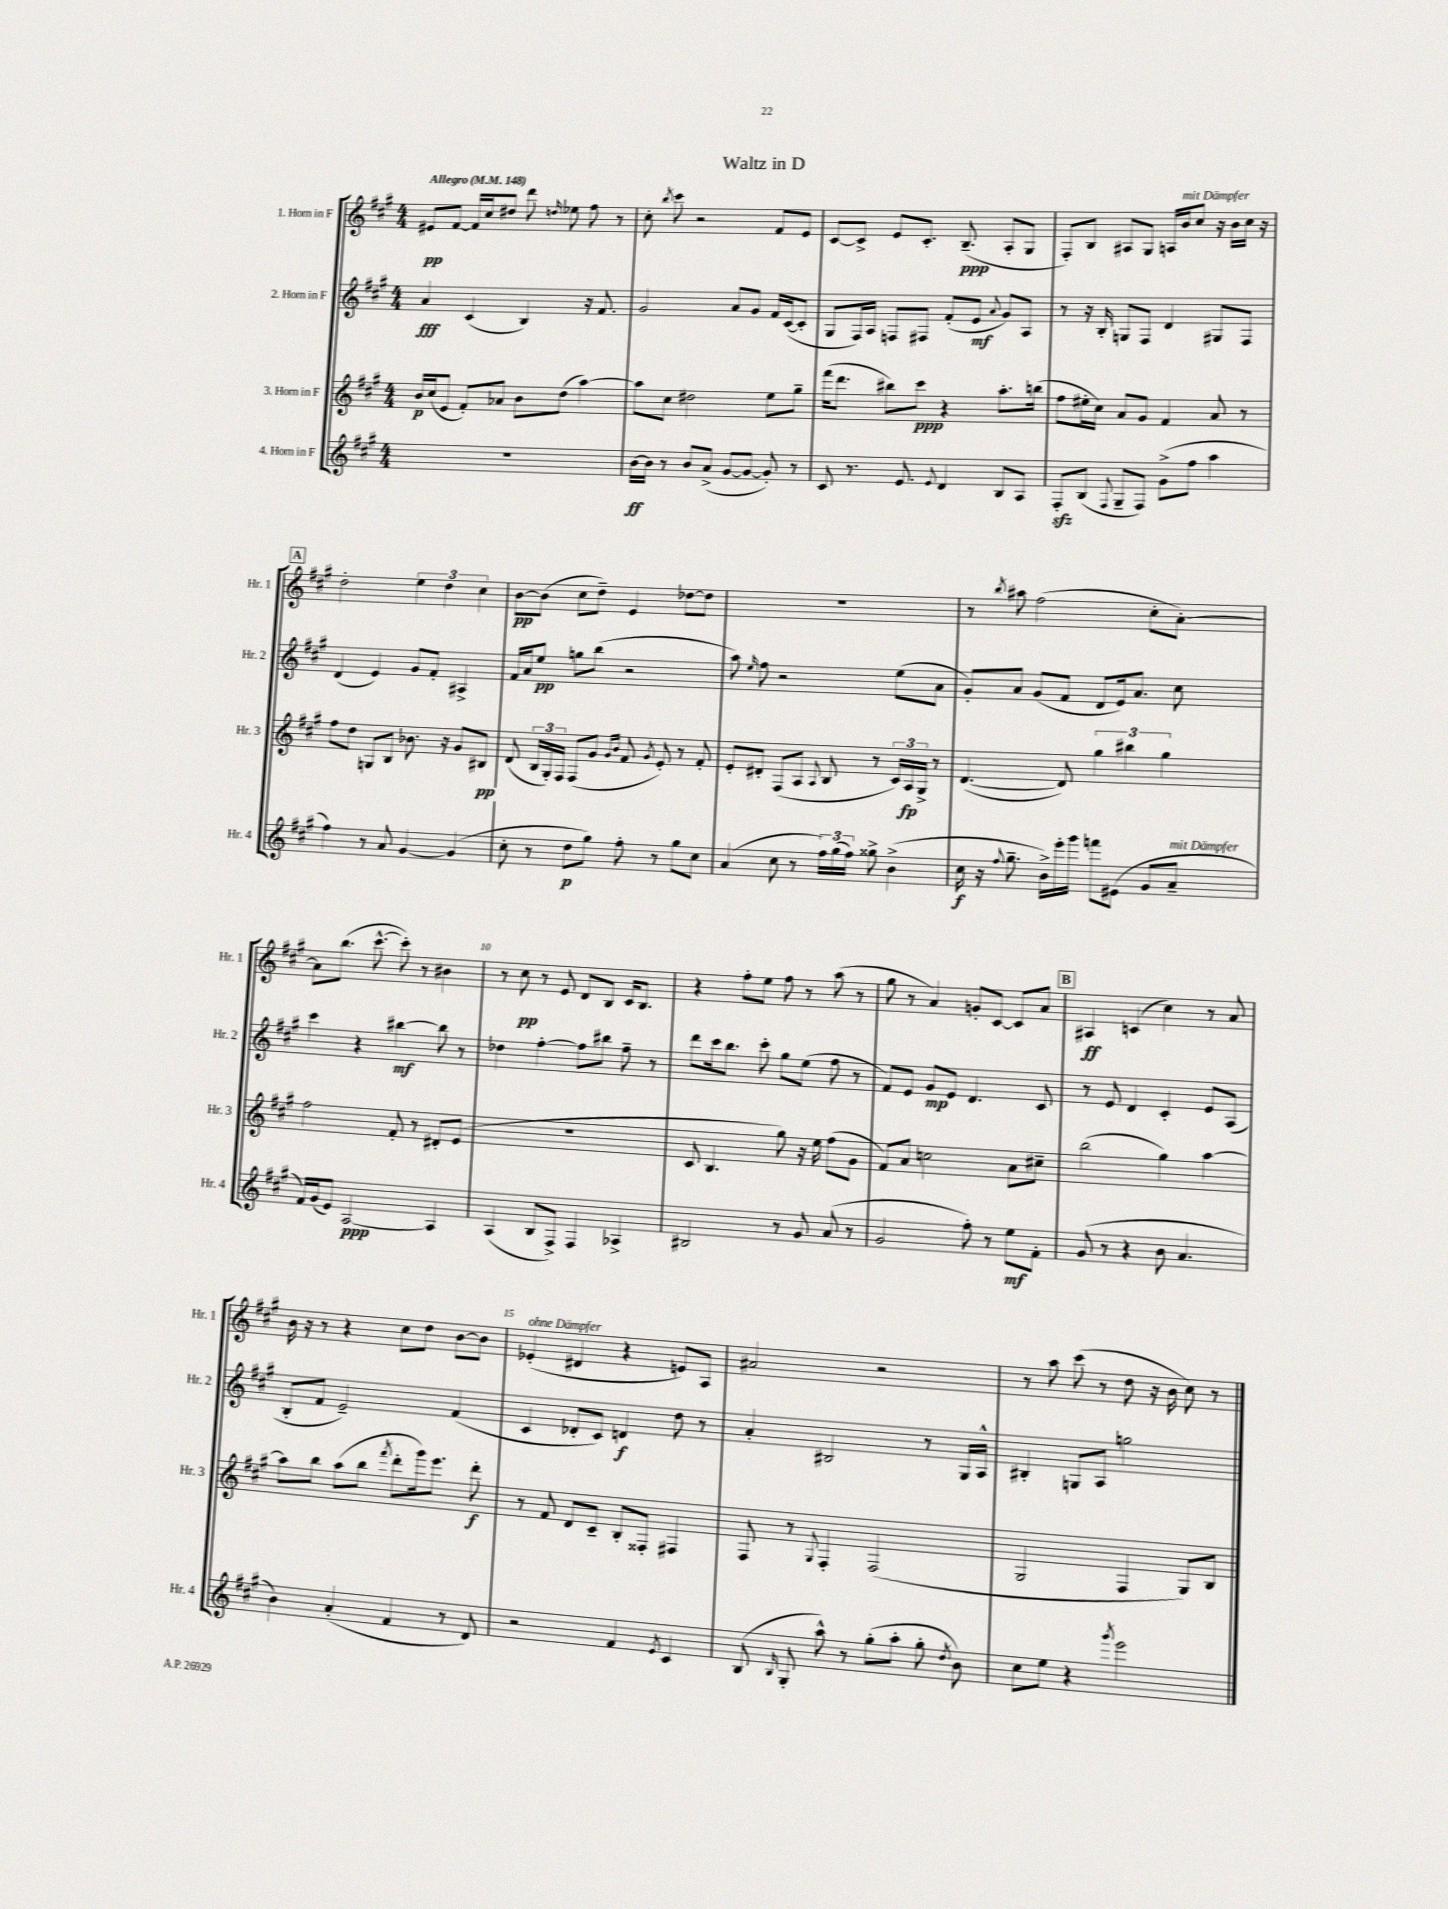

**kern	**dynam	**kern	**dynam	**kern	**dynam	**kern	**dynam
*part4	*part4	*part3	*part3	*part2	*part2	*part1	*part1
*staff4	*staff4	*staff3	*staff3	*staff2	*staff2	*staff1	*staff1
*I"4. Horn in F	*	*I"3. Horn in F	*	*I"2. Horn in F	*	*I"1. Horn in F	*
*I'Hr. 4	*	*I'Hr. 3	*	*I'Hr. 2	*	*I'Hr. 1	*
*clefG2	*	*clefG2	*	*clefG2	*	*clefG2	*
*k[f#c#g#]	*	*k[f#c#g#]	*	*k[f#c#g#]	*	*k[f#c#g#]	*
*M4/4	*	*M4/4	*	*M4/4	*	*M4/4	*
*MM148	*	*MM148	*	*MM148	*	*MM148	*
=1	=1	=1	=1	=1	=1	=1	=1
!	!	!	!	!	!	!LO:TX:a:B:t=Allegro	!
1r	.	16b/LL	p	4a/	fff	8e#X/L	pp
.	.	(16cc#/J	.	.	.	.	.
.	.	8e/J	.	.	.	[8f#/J	.
.	.	8f#'/L)	.	(4c#/	.	16f#/LL]	.
.	.	.	.	.	.	16cc#/J	.
.	.	8a-X/J	.	.	.	8dd#X/J	.
.	.	8b\L	.	4B/)	.	8ddd\	.
.	.	.	.	.	.	16qqddn/	.
.	.	(8dd\J	.	.	.	8ee-X\	.
.	.	[4aa\)	.	16r	.	8ff#\	.
.	.	.	.	8.f#/	.	.	.
.	.	.	.	.	.	8r	.
=2	=2	=2	=2	=2	=2	=2	=2
[16b\LL	ff	8aa\L]	.	2g#/	.	8cc#'\	.
16b\JJ]	.	.	.	.	.	.	.
.	.	.	.	.	.	8qbb/	.
8r	.	8cc#\J	.	.	.	8ccc#\	.
8b/L	.	2dd#X\	.	.	.	2r	.
(8a^/J	.	.	.	.	.	.	.
[8g#/L	.	.	.	8a/L	.	.	.
8g#/J_	.	.	.	8g#/J	.	.	.
8g#'/])	.	8ee\L	.	16f#/LL	.	8f#/L	.
.	.	.	.	([16c#/J	.	.	.
8r	.	8gg#~\J	.	8c#'/J]	.	8e/J	.
=3	=3	=3	=3	=3	=3	=3	=3
8c#/	.	(16fff#\KL	.	8G#/L	.	[8c#/L	.
.	.	8.ddd\J	.	.	.	.	.
8.r	.	.	.	16F#/L)	.	8c#^/J]	.
.	.	.	.	16A/JJ	.	.	.
.	.	8bb#X\L)	.	8Fn/L	.	8e/L	.
8.e/	.	.	.	.	.	.	.
.	.	8ccc#\J	ppp	8F#X/J	.	8.c#'/J	.
8qqe/	.	.	.	.	.	.	.
4d/	.	4r	.	(8f#'/L	.	.	.
.	.	.	.	.	.	(8.B~/	ppp
.	.	.	.	8e/J	mf	.	.
.	.	.	.	8qqa/	.	.	.
8B/L	.	8.aa'\L	.	8g#/L)	.	8A'/L	.
8A/J	.	.	.	8A/J	.	8G#/J	.
.	.	(16bbn\Jk	.	.	.	.	.
=4	=4	=4	=4	=4	=4	=4	=4
8F#zz'/L	.	8ff#\L	.	8r	.	8F#'/L)	.
(8B/J	.	16ee#X'\L	.	16r	.	8B/J	.
.	.	16cc#\JJ)	.	16B'/	.	.	.
8qqF#/	.	.	.	.	.	.	.
8G#~/L	.	8a/L	.	8Gn/L	.	8A#X/L	.
8F#/J)	.	8g#/J	.	8F#/J	.	8G#/J	.
(8g#^\L	.	4f#/	.	4d/	.	16An/LL	.
!	!	!	!	!	!	!LO:TX:a:i:t=mit Dämpfer	!
.	.	.	.	.	.	16b/J	.
8ff#\J	.	.	.	.	.	8cc#/J	.
4aa\	.	8a/	.	8G#X/L	.	16r	.
.	.	.	.	.	.	16b\LL	.
.	.	8r	.	8F#/J	.	16cc#\JJ	.
.	.	.	.	.	.	16r	.
!!LO:LB:g=z
!!LO:REH:place=s1:t=A
=5	=5	=5	=5	=5	=5	=5	=5
4ff#\)	.	8ff#\L	.	(4d/	.	2dd'\	.
.	.	8dd\J	.	.	.	.	.
8r	.	8Gn/L	.	4e/)	.	.	.
8a/	.	8B/J	.	.	.	.	.
[4g#/	.	8.b-X\	.	8g#/L	.	6ee\	.
.	.	.	.	8f#'/J	.	.	.
.	.	.	.	.	.	6dd\	.
.	.	16r	.	.	.	.	.
(4g#/]	.	8g#/L	.	4A#X^/	.	.	.
.	.	.	.	.	.	6cc#\	.
.	.	8B#X/J	pp	.	.	.	.
=6	=6	=6	=6	=6	=6	=6	=6
8cc#'\	.	(8d/	.	16f#/LL	.	[8b\L	pp
.	.	.	.	16a/J	.	.	.
8r	.	24B/LL	.	8ee/J	pp	(8b\J]	.
.	.	24G#'/)	.	.	.	.	.
.	.	24F#/JJ	.	.	.	.	.
8dd\L	p	(8F#/L	.	8ggn\L	.	8cc#\L	.
8gg#\J)	.	8g#/J	.	(8bb\J	.	8dd~\J)	.
.	.	16qqg#/LL	.	.	.	.	.
.	.	16qqb/JJ	.	.	.	.	.
8ff#'\	.	8f#/	.	2r	.	4e/	.
.	.	8qg#/	.	.	.	.	.
8r	.	8e'/)	.	.	.	.	.
8gg#\L	.	8r	.	.	.	[8dd-X\L	.
8cc#\J	.	8f#'/	.	.	.	8dd-\J]	.
=7	=7	=7	=7	=7	=7	=7	=7
(4a/	.	8e'/L	.	8aa\)	.	1r	.
.	.	.	.	16qqee/	.	.	.
.	.	8d#X'/J	.	8ff#\	.	.	.
8cc#\	.	(8F#/L	.	2r	.	.	.
8r	.	8A/J	.	.	.	.	.
.	.	8qqA/	.	.	.	.	.
24ff#\LL)	.	8B/	.	.	.	.	.
(24gg#\	.	.	.	.	.	.	.
24ff#\JJ)	.	.	.	.	.	.	.
8gg##X^\	.	8r	.	.	.	.	.
(4b^\	.	24c#/LL)	.	(8ee\L	.	.	.
.	.	24A/	fp	.	.	.	.
.	.	24G#^/JJ	.	.	.	.	.
.	.	8r	.	8a\J	.	.	.
=8	=8	=8	=8	=8	=8	=8	=8
16cc#\	f	([4.d/	.	8g#'/L)	.	8r	.
16r	.	.	.	.	.	.	.
8qqff#/	.	.	.	.	.	8qbb/	.
8.gg#~\	.	.	.	8a/J	.	8aa#X\	.
.	.	.	.	(8g#/L	.	(2ff#\	.
16b^\LL)	.	.	.	.	.	.	.
16eee'\	.	8d/])	.	8f#/J	.	.	.
16ggg#\JJ	.	.	.	.	.	.	.
8fffn\L	.	6gg#\	.	8d/L	.	.	.
(8e#X\J	.	.	.	16e/k)	.	.	.
.	.	6bb#X\	.	.	.	.	.
.	.	.	.	8.a/J	.	.	.
8g#/L	.	.	.	.	.	8cc#'\L	.
.	.	6gg#\	.	.	.	.	.
!LO:TX:a:i:t=mit Dämpfer	!	!	!	!	!	!	!
8a~/J	.	.	.	8cc#\	.	[8a'\J)	.
!!LO:LB:g=z
=9	=9	=9	=9	=9	=9	=9	=9
16f#/LL)	.	2ff#\	.	4ccc#\	.	8a\L]	.
(16g#/J	.	.	.	.	.	.	.
8e/J)	.	.	.	.	.	(8.bb\J	.
[2A/	ppp	.	.	4r	.	.	.
.	.	.	.	.	.	[8.ccc#^^\	.
.	.	8f#'/	.	[4bb#X\	mf	8ccc#'\])	.
.	.	8r	.	.	.	8r	.
4A/]	.	8d#X'/L	.	8bb#\]	.	4b#X\	.
.	.	(8e/J	.	8r	.	.	.
=10	=10	=10	=10	=10	=10	=10	=10
(4A/	.	1r	.	4dd-X\	.	8r	.
.	.	.	.	.	.	8cc#\	pp
8B/L	.	.	.	[4ff#'\	.	8r	.
8F#^/J)	.	.	.	.	.	8e/	.
4F#/	.	.	.	8ff#\L]	.	8d/L	.
.	.	.	.	8bb#X\J	.	8B/J	.
4A-X^/	.	.	.	8ff#~\	.	16c#/KL	.
.	.	.	.	.	.	8.B/J	.
.	.	.	.	8r	.	.	.
=11	=11	=11	=11	=11	=11	=11	=11
2B#X/	.	8c#/	.	8ddd\L	.	4r	.
.	.	4.B/	.	16ccc#\k	.	.	.
.	.	.	.	8.bb\J	.	.	.
.	.	.	.	.	.	8ff#'\L	.
.	.	.	.	8ccc#'\	.	8ee\J	.
8r	.	8gg#\)	.	8gg#\L	.	8ff#\	.
8g#/	.	16r	.	(8ee\J	.	8r	.
.	.	16ee\	.	.	.	.	.
(8a/	.	(8ff#\L	.	8ff#\	.	(8aa\	.
8r	.	8g#\J	.	8r	.	8r	.
=12	=12	=12	=12	=12	=12	=12	=12
2g#/	.	8f#/L)	.	8f#/L)	.	8gg#\	.
.	.	8a/J	.	8e/J	.	8r	.
.	.	2ccn\	.	8g#/L	mp	4a/)	.
.	.	.	.	8e/J	.	.	.
8ff#'\)	.	.	.	4.d/	.	8gn'/L	.
8r	.	.	.	.	.	[8c#/J	.
8ee\L	mf	8a\L	.	.	.	8c#/L]	.
8f#'\J	.	8cc#X~\J	.	8c#/	.	8a/J	.
!!LO:REH:place=s1:t=B
=13	=13	=13	=13	=13	=13	=13	=13
(8g#/	.	(2bb\	.	8r	.	4A#X/	ff
8r	.	.	.	8e/	.	.	.
4r	.	.	.	4d/	.	(4cn/	.
8b\	.	4gg#\)	.	4c#'/	.	4cc#\)	.
4.a/	.	.	.	.	.	.	.
.	.	[4aa\	.	8e/L	.	8r	.
.	.	.	.	(8A/J	.	8a/	.
!!LO:LB:g=z
=14	=14	=14	=14	=14	=14	=14	=14
4b\)	.	8aa\L]	.	8B'/L	.	16b\	.
.	.	.	.	.	.	16r	.
.	.	8bb\J	.	8f#/J	.	8r	.
(4a'/	.	(8aa\L	.	2e~/)	.	4r	.
.	.	8bb\J	.	.	.	.	.
.	.	8qfff#/	.	.	.	.	.
4f#/	.	8ddd'\L	.	.	.	8cc#\L	.
.	.	16ggg#\k)	.	.	.	8dd\J	.
.	.	8.eee\J	.	.	.	.	.
8r	.	.	.	(4f#/	.	[8b\L	.
8d/)	.	8ddd'\	f	.	.	8b\J]	.
=15	=15	=15	=15	=15	=15	=15	=15
!	!	!	!	!	!	!LO:TX:a:i:t=ohne Dämpfer	!
2r	.	8r	.	4c#/	.	(4e-X'/	.
.	.	8f#/	.	.	.	.	.
.	.	8d/L	.	8d-X'/L	.	4d#X/	.
.	.	8c#~/J	.	8c#/J)	.	.	.
4f#/	.	8B'/L	.	4dn/	f	4r	.
.	.	8F##X'/J	.	.	.	.	.
8qe/	.	.	.	.	.	.	.
4c#/	.	4F#X/	.	8dd\	.	8en/L)	.
.	.	.	.	8r	.	8A/J	.
=16	=16	=16	=16	=16	=16	=16	=16
(8B/	.	8F#/	.	4a'/	.	2a#X/	.
16qqB/	.	.	.	.	.	.	.
8G#'/	.	8r	.	.	.	.	.
.	.	8qqG#/	.	.	.	.	.
8aa^^\)	.	4F#'/	.	2B#X/	.	.	.
8r	.	.	.	.	.	.	.
(8gg#'\L	.	(2F#/	.	.	.	2r	.
8aa'\J	.	.	.	.	.	.	.
8gg#'\	.	.	.	8r	.	.	.
8qdd/	.	.	.	.	.	.	.
8b\)	.	.	.	16G#/LL	.	.	.
.	.	.	.	16A^^/JJ	.	.	.
=17	=17	=17	=17	=17	=17	=17	=17
8cc#\L	.	2G#/	.	4B#X'/	.	8r	.
8ee\J	.	.	.	.	.	8aa\	.
4r	.	.	.	8Gn/L	.	(8ccc#\	.
.	.	.	.	8A/J	.	8r	.
8qggg#/	.	.	.	.	.	.	.
2eee\	.	4F#/	.	2ggn\	.	8dd\	.
.	.	.	.	.	.	16r	.
.	.	.	.	.	.	16b\	.
.	.	8G#/L)	.	.	.	8cc#\)	.
.	.	8B/J	.	.	.	8r	.
==	==	==	==	==	==	==	==
*-	*-	*-	*-	*-	*-	*-	*-
